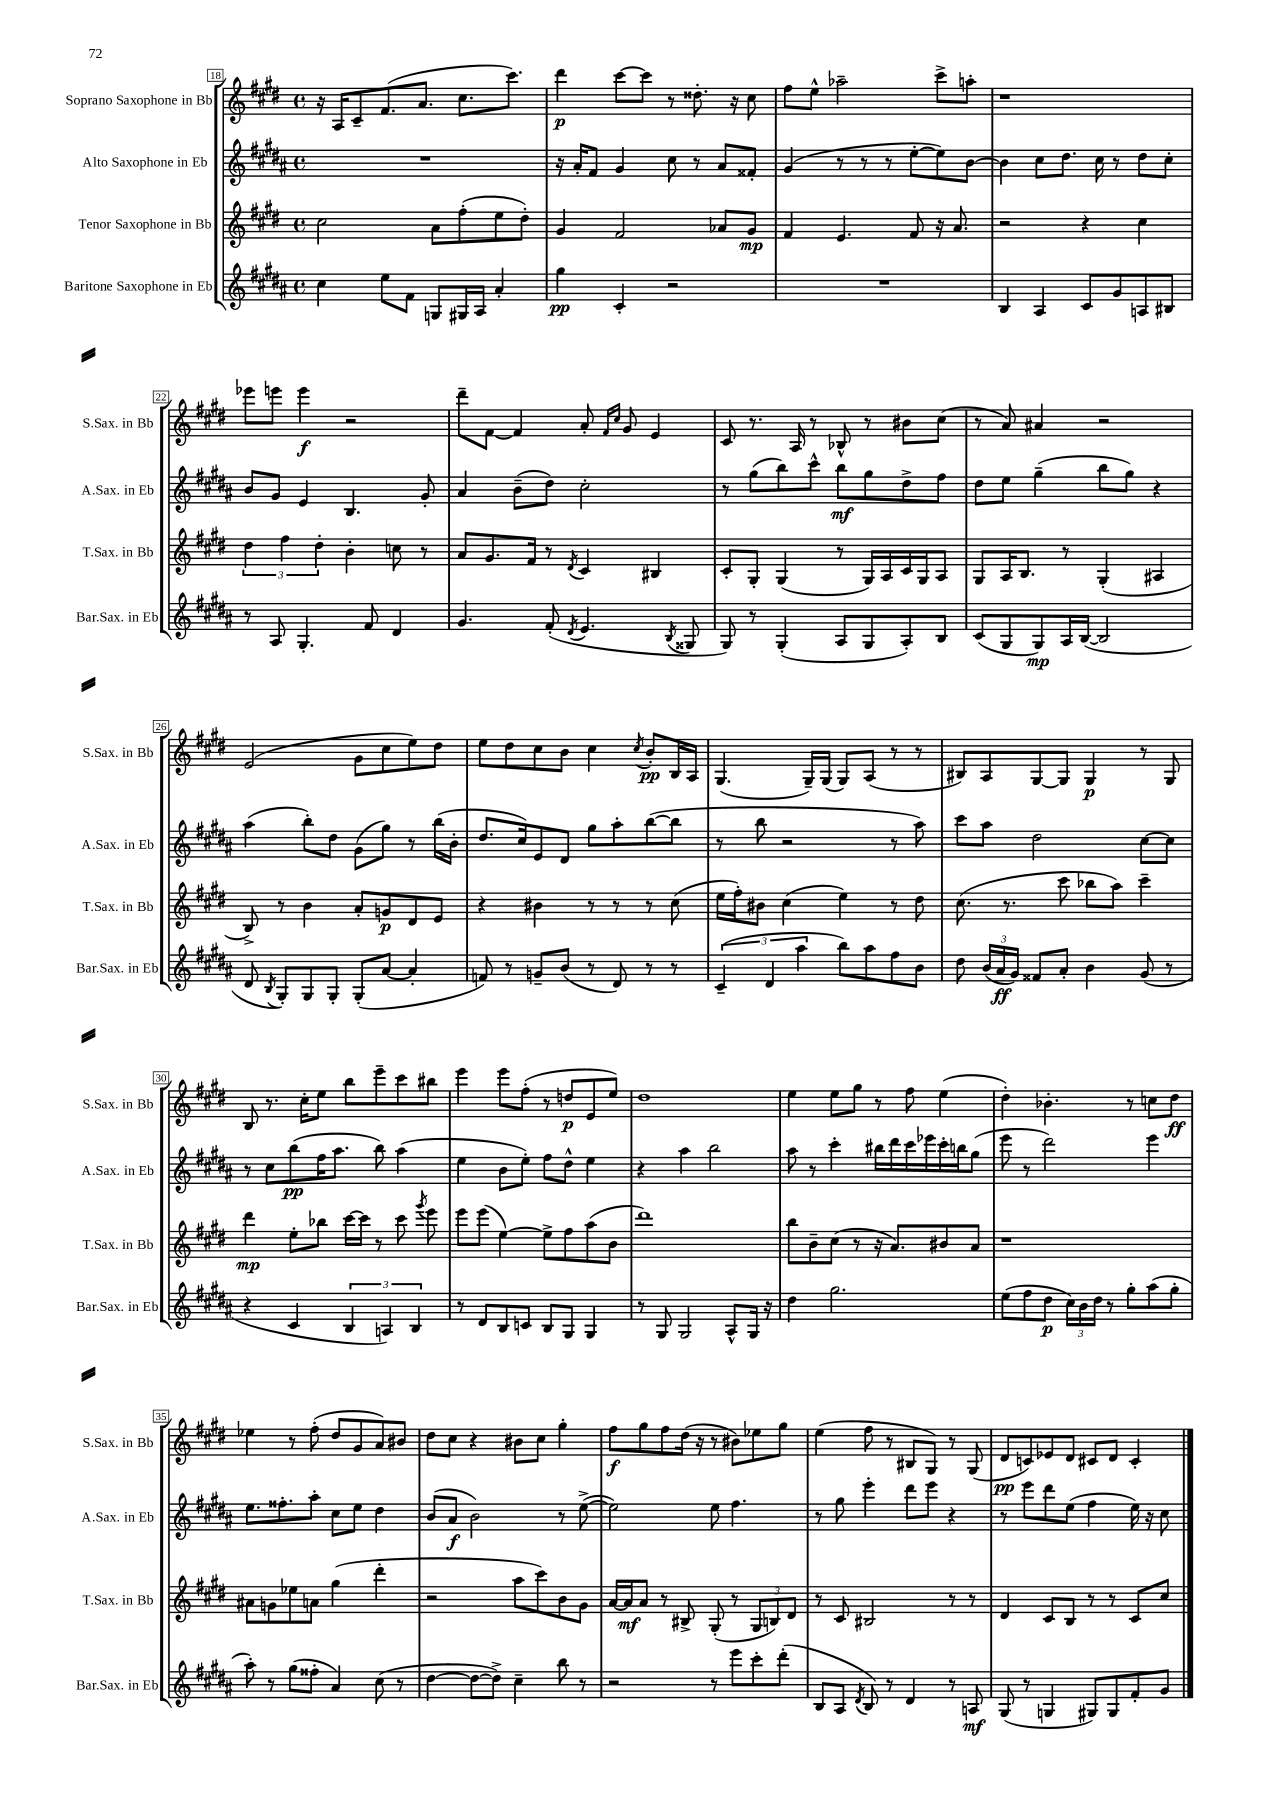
<<
\new StaffGroup <<
\new Staff = "s0" \with { instrumentName = "Soprano Saxophone in Bb" shortInstrumentName = "S.Sax. in Bb" } {
    \clef treble \key e \major \defaultTimeSignature \time 4/4
    \autoBeamOff r16 a16[ cis'8-- fis'8.( a'8.] cis''8.[ cis'''8.]) |
    dis'''4\p cis'''8[~ cis'''8] r8 disis''8.-. r16 cis''8 |
    fis''8[ e''8]-^ aes''2-- cis'''8[-> a''8]-. |
    r1 |
    ees'''8[ e'''8] e'''4\f r2 |
    dis'''8[-- fis'8]~ fis'4 a'8-. \grace { fis'16[ cis''16] } gis'8 e'4 |
    cis'8 r8. a16 r8 bes8-^ r8 bis'8[ cis''8]( |
    r8 a'8) ais'4 r2 |
    e'2( gis'8[ cis''8 e''8) dis''8] |
    e''8[ dis''8 cis''8 b'8] cis''4 \acciaccatura { cis''8 } b'8[-.\pp b16 a16] |
    gis4.( gis16[--) gis16]( gis8[) a8]( r8 r8 |
    bis8[) a8 gis8~ gis8] gis4\p r8 gis8 |
    b8 r8. cis''16[-. e''8] b''8[ e'''8-- cis'''8 bis''8] |
    e'''4 e'''8[ fis''8]-.( r8 d''8[\p e'8 e''8]) |
    dis''1 |
    e''4 e''8[ gis''8] r8 fis''8 e''4( |
    dis''4-.) bes'4.-. r8 c''8[ dis''8]\ff |
    ees''4 r8 fis''8-.( dis''8[ gis'8 a'8) bis'8] |
    dis''8[ cis''8] r4 bis'8[ cis''8] gis''4-. |
    fis''8[\f gis''8 fis''8 dis''16]( r16 r8 bis'8[) ees''8 gis''8] |
    e''4( fis''8 r8 bis8[ gis8]) r8 gis8( |
    dis'8[\pp c'8) ees'8 dis'8] cis'8[ dis'8] cis'4-. \bar "|." |
}
\new Staff = "s1" \with { instrumentName = "Alto Saxophone in Eb" shortInstrumentName = "A.Sax. in Eb" } {
    \clef treble \key b \major \defaultTimeSignature \time 4/4
    \autoBeamOff R1 |
    r16 ais'16[-. fis'8] gis'4 cis''8 r8 ais'8[ fisis'8]-. |
    gis'4( r8 r8 r8 e''8[~-. e''8) b'8]~ |
    b'4 cis''8[ dis''8.] cis''16 r8 dis''8[ cis''8]-. |
    b'8[ gis'8] e'4 b4. gis'8-. |
    ais'4 b'8[--( dis''8]) cis''2-. |
    r8 gis''8[( b''8) cis'''8]-^ b''8[\mf gis''8 dis''8-> fis''8] |
    dis''8[ e''8] gis''4--( b''8[ gis''8]) r4 |
    ais''4( b''8[-.) dis''8] gis'8[( gis''8]) r8 b''16[( b'16]-. |
    dis''8.[ cis''16) e'8 dis'8] gis''8[ ais''8-. b''8~( b''8] |
    r8 b''8 r2 r8 ais''8) |
    cis'''8[ ais''8] dis''2 cis''8[~ cis''8] |
    r8 cis''8[ b''8\pp( fis''16 ais''8.] b''8) ais''4( |
    e''4 b'8[ e''8]-.) fis''8[ dis''8]-^ e''4 |
    r4 ais''4 b''2 |
    ais''8 r8 cis'''4-. bis''16[ dis'''16 cis'''16 ees'''16 cis'''16-. b''16 gis''8]( |
    e'''8 r8 dis'''2) e'''4 |
    e''8.[ fisis''8.-. ais''8]-. cis''8[ e''8] dis''4 |
    b'8[( ais'8]\f b'2) r8 e''8~->( |
    e''2) e''8 fis''4. |
    r8 gis''8 e'''4-. dis'''8[ e'''8] r4 |
    r8 e'''8[ dis'''8 e''8]( fis''4 e''16) r16 cis''8 \bar "|." |
}
\new Staff = "s2" \with { instrumentName = "Tenor Saxophone in Bb" shortInstrumentName = "T.Sax. in Bb" } {
    \clef treble \key e \major \defaultTimeSignature \time 4/4
    \autoBeamOff cis''2 a'8[ fis''8-.( e''8 dis''8]-.) |
    gis'4 fis'2 aes'8[ gis'8]\mp |
    fis'4 e'4. fis'8 r16 a'8. |
    r2 r4 cis''4 |
    \tuplet 3/2 { dis''4 fis''4 dis''4-. } b'4-. c''8 r8 |
    a'8[ gis'8. fis'16] r8 \acciaccatura { dis'8 } cis'4 bis4 |
    cis'8[-. gis8]-. gis4( r8 gis16[) a16 cis'16 gis16 a8] |
    gis8[ a16 b8.] r8 gis4-.( ais4 |
    b8->) r8 b'4 a'8[-. g'8\p dis'8 e'8] |
    r4 bis'4 r8 r8 r8 cis''8( |
    e''16[ fis''16-.) bis'8] cis''4( e''4) r8 dis''8 |
    cis''8.( r8. cis'''8 bes''8[ a''8]) cis'''4-- |
    dis'''4\mp e''8[-. bes''8] cis'''16[~ cis'''16] r8 cis'''8 \acciaccatura { gis'''8 } e'''8 |
    e'''8[ e'''8]( e''4~) e''8[-> fis''8 a''8( b'8] |
    dis'''1) |
    b''8[ b'8-- cis''8]( r8 r16 a'8.[) bis'8 a'8] |
    r1 |
    ais'8[ g'8 ees''8 a'8] gis''4( dis'''4-. |
    r2 a''8[ cis'''8) b'8 gis'8] |
    a'16[~ a'16\mf a'8] r8 bis8-> gis8-.( r8 \tuplet 3/2 { gis8[ b8) dis'8] } |
    r8 cis'8 bis2 r8 r8 |
    dis'4 cis'8[ b8] r8 r8 cis'8[ cis''8] \bar "|." |
}
\new Staff = "s3" \with { instrumentName = "Baritone Saxophone in Eb" shortInstrumentName = "Bar.Sax. in Eb" } {
    \clef treble \key b \major \defaultTimeSignature \time 4/4
    \autoBeamOff cis''4 e''8[ fis'8] g8[ gis16 ais16] ais'4-. |
    gis''4\pp cis'4-. r2 |
    R1 |
    b4 ais4 cis'8[ gis'8 a8 bis8] |
    r8 ais8 gis4.-. fis'8 dis'4 |
    gis'4. fis'8-.( \acciaccatura { dis'8 } e'4. \acciaccatura { b8 } gisis8 |
    gis8) r8 gis4-.( ais8[ gis8 ais8-.) b8] |
    cis'8[( gis8 gis8\mp) ais16 b16]~( b2 |
    dis'8 \acciaccatura { b8 } gis8[-.) gis8 gis8]-. gis8[-.( ais'8]~ ais'4-. |
    f'8) r8 g'8[-- b'8]( r8 dis'8) r8 r8 |
    \tuplet 3/2 { cis'4--( dis'4 ais''4 } b''8[) ais''8 fis''8 b'8] |
    dis''8 \tuplet 3/2 { b'16[( ais'16\ff gis'16]) } fisis'8[ ais'8]-. b'4 gis'8( r8 |
    r4 cis'4 \tuplet 3/2 { b4 a4) b4 } |
    r8 dis'8[ b8 c'8] b8[ gis8] gis4 |
    r8 gis8 gis2 ais8[-^ gis16] r16 |
    dis''4 gis''2. |
    e''8[( fis''8 dis''8]\p \tuplet 3/2 { cis''16[) b'16 dis''16] } r8 gis''8[-. ais''8( gis''8]-. |
    ais''8-.) r8 gis''8[( fisis''8]-. ais'4) cis''8( r8 |
    dis''4~ dis''8[~ dis''8]->) cis''4-- b''8 r8 |
    r2 r8 e'''8[ cis'''8-. dis'''8]-.( |
    b8[ ais8] \acciaccatura { dis'8 } b8) r8 dis'4 r8 a8\mf |
    gis8( r8 g4 gis8[) gis8 fis'8-. gis'8] \bar "|." |
}
>>
>>
\layout { \context { \Score currentBarNumber = #18 \override BarNumber.stencil = #(make-stencil-boxer 0.1 0.3 ly:text-interface::print) } }
